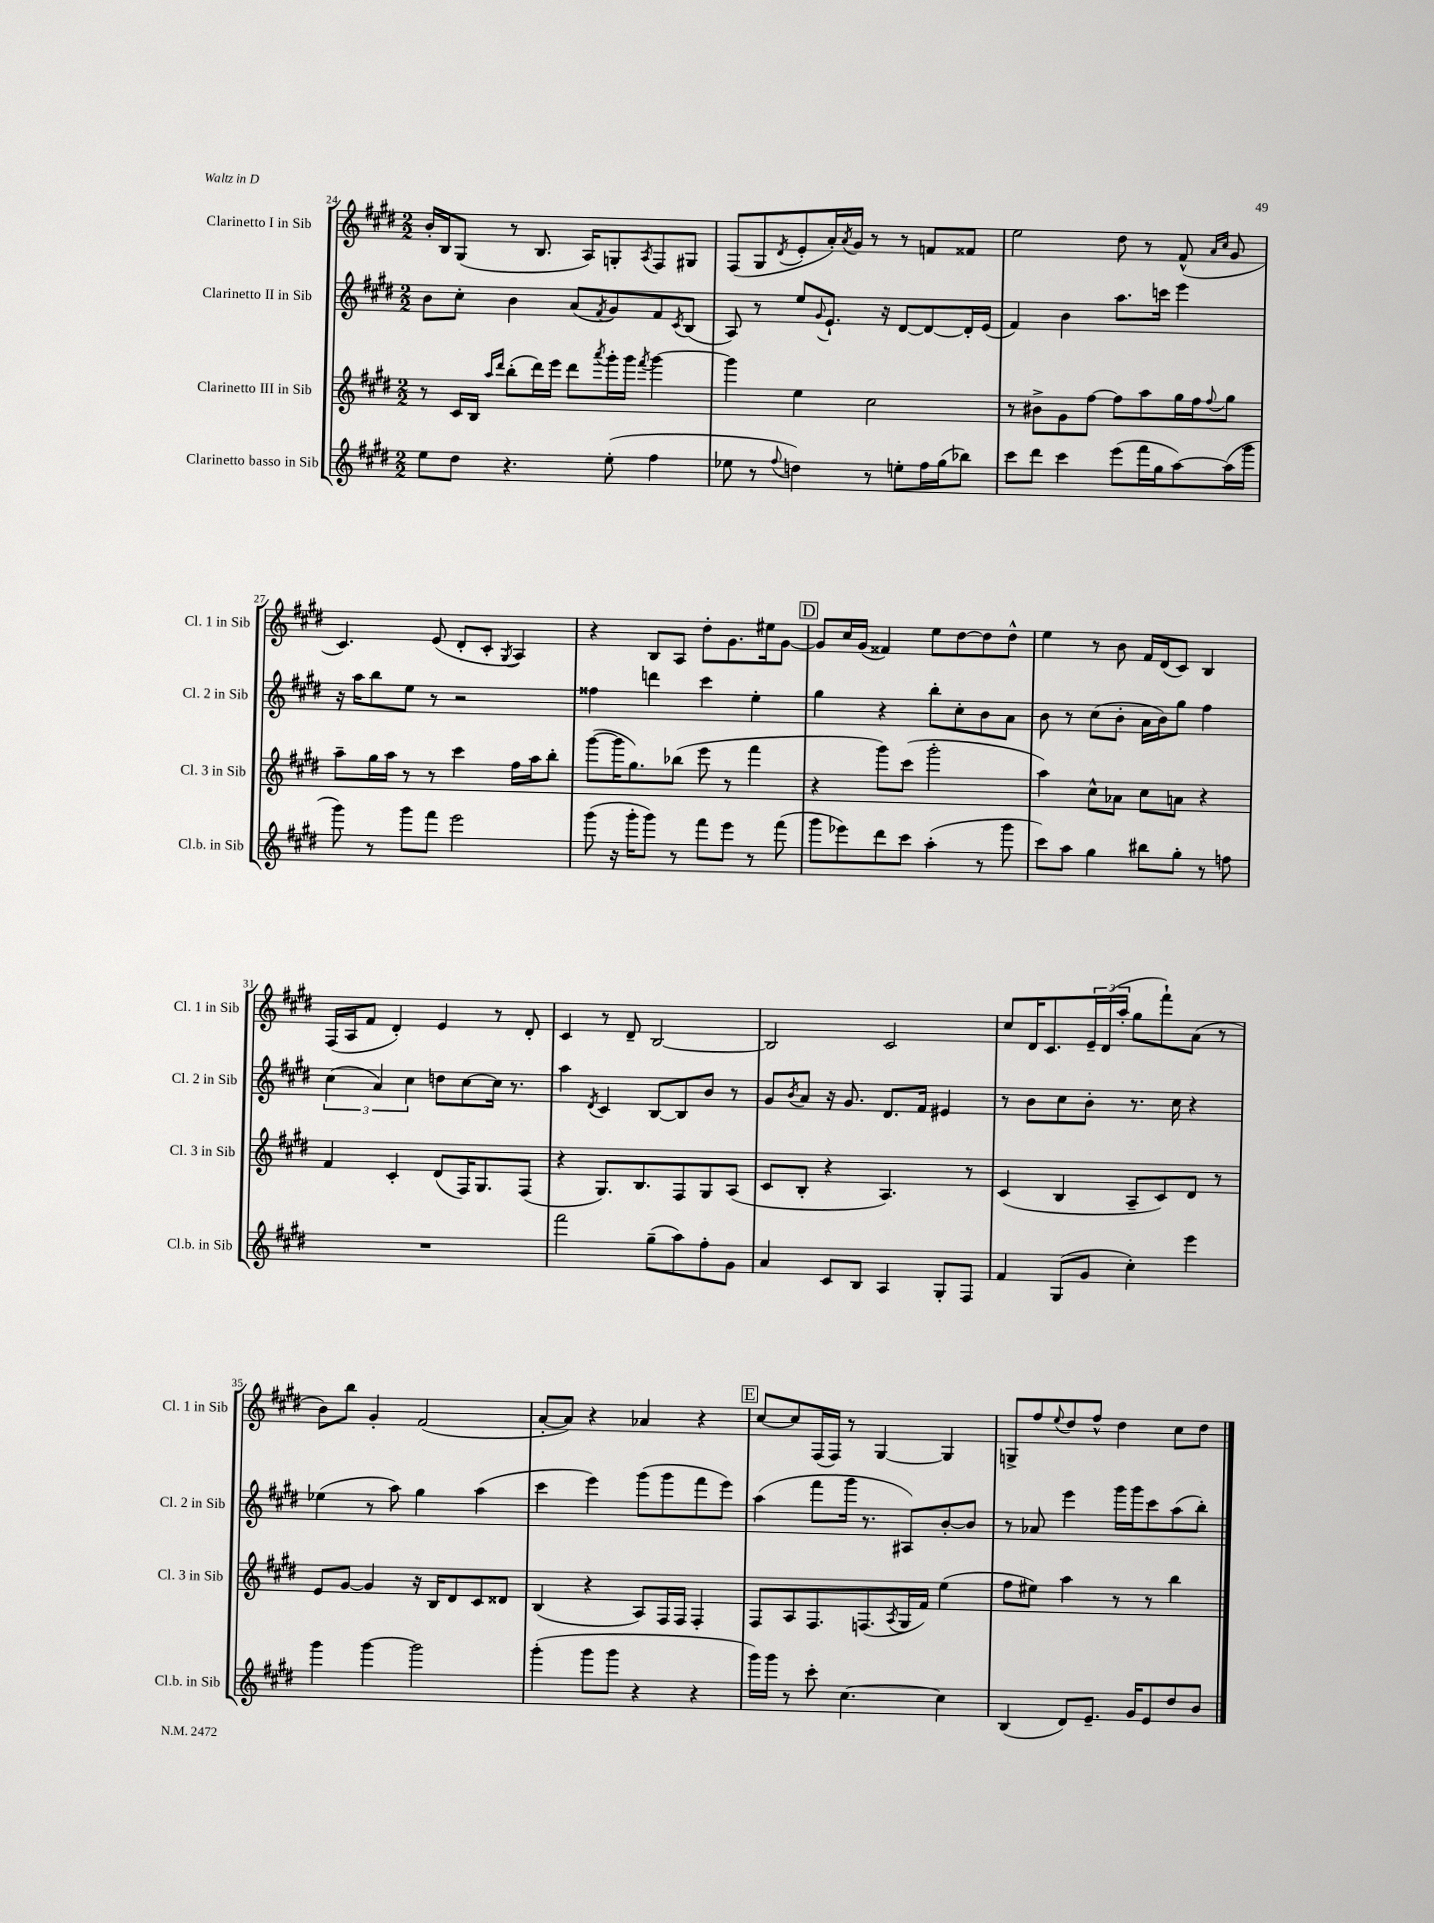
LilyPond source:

<<
\new StaffGroup <<
\new Staff = "s0" \with { instrumentName = "Clarinetto I in Sib" shortInstrumentName = "Cl. 1 in Sib" } {
    \clef treble \key e \major \numericTimeSignature \time 2/2
    b'16-. b16 gis8( r8 b8. a16) g8-. \acciaccatura { a8 } fis8 gis8 |
    fis8( gis8 \acciaccatura { dis'8 } e'8-. a'16-.) \acciaccatura { a'8 } gis'16 r8 r8 f'8 fisis'8 |
    e''2 dis''8 r8 fis'8-^( \grace { a'16 cis''16 } gis'8 |
    cis'4.) e'8( dis'8-. cis'8-. \acciaccatura { gis8 } a4) |
    r4 b8 a8 dis''8-. gis'8. eis''16 gis'8~ |
    \mark \markup { \box "D" } gis'8 cis''16 gis'16( fisis'4) e''8 dis''8~ dis''8 dis''8-^ |
    e''4 r8 b'8 fis'16 dis'16( cis'8) b4 |
    fis16( a16 fis'8 dis'4-.) e'4 r8 dis'8-. |
    cis'4 r8 dis'8-- b2~ |
    b2 cis'2 |
    cis''8 dis'16 cis'8. \tuplet 3/2 { e'16-- dis'16( a''16-. } gis''8 fis'''8-!) a'8( r8 |
    b'8) b''8 gis'4-. fis'2( |
    a'8~-. a'8) r4 aes'4 r4 |
    \mark \markup { \box "E" } cis''8~ cis''8 fis16( fis16) r8 gis4~ gis4 |
    g8-> fis''8 \appoggiatura { e''8 } dis''8 fis''8-^ dis''4 cis''8 dis''8 \bar "|." |
}
\new Staff = "s1" \with { instrumentName = "Clarinetto II in Sib" shortInstrumentName = "Cl. 2 in Sib" } {
    \clef treble \key e \major \numericTimeSignature \time 2/2
    b'8 cis''8-. b'4 a'8( \acciaccatura { fis'8 } gis'8) fis'8 \acciaccatura { cis'8 } b8( |
    a8) r8 e''8 \appoggiatura { gis'8 } e'8.-! r16 dis'8~ dis'8~ dis'16-. e'16( |
    fis'4) b'4 a''8. c'''16 e'''4 |
    r16 a''16 b''8 e''8 r8 r2 |
    fisis''4 d'''4 cis'''4 e''4-. |
    \mark \markup { \box "D" } gis''4 r4 b''8-. cis''8-. b'8 a'8 |
    b'8 r8 cis''8( b'8-. a'16 b'16) gis''8 fis''4 |
    \tuplet 3/2 { cis''4( a'4) cis''4 } d''8 cis''8~ cis''16 r8. |
    a''4 \acciaccatura { dis'8 } cis'4 b8~ b8 b'8 r8 |
    gis'8 \acciaccatura { b'8 } a'8 r16 gis'8. dis'8. fis'16 eis'4 |
    r8 b'8 cis''8 b'8-. r8. cis''16 r4 |
    ees''4( r8 a''8) gis''4 a''4( |
    cis'''4 e'''4) gis'''8( gis'''8 fis'''8 e'''8) |
    \mark \markup { \box "E" } a''4( fis'''8 gis'''16 r8. ais8) b'8~-. b'8 |
    r8 aes'8 e'''4 gis'''16 gis'''16 cis'''8 a''8( b''8-.) \bar "|." |
}
\new Staff = "s2" \with { instrumentName = "Clarinetto III in Sib" shortInstrumentName = "Cl. 3 in Sib" } {
    \clef treble \key e \major \numericTimeSignature \time 2/2
    r8 cis'16 b16 \grace { a''16 dis'''16 } b''8-.( dis'''16) e'''16 dis'''8 \acciaccatura { a'''8 } gis'''16-. gis'''16 \acciaccatura { fis'''8 } gis'''4~ |
    gis'''4 e''4 cis''2 |
    r8 bis'8-> gis'8 fis''8~ fis''8 a''8 gis''16 fis''16 \appoggiatura { fis''8 } gis''8 |
    a''8-- gis''16 a''16 r8 r8 cis'''4 fis''16 a''16 b''8-. |
    gis'''8~( gis'''16 gis''8.) bes''8( e'''8 r8 fis'''4 |
    \mark \markup { \box "D" } r4 gis'''8) cis'''8( gis'''2-. |
    a''4) cis''8-^ aes'8 cis''8 a'8 r4 |
    fis'4 cis'4-. dis'8( fis16) gis8. fis8( |
    r4 gis8.) b8. fis8 gis8 a8( |
    cis'8 b8-. r4 a4.) r8 |
    cis'4( b4 a8-- cis'8) dis'8 r8 |
    e'8 gis'8~ gis'4 r16 b16 dis'8 cis'8 disis'8 |
    b4( r4 a8) fis16 fis16 fis4-. |
    \mark \markup { \box "E" } fis8 a8 fis8. f8.( \acciaccatura { a8 } gis16 fis'16) e''4( |
    fis''8 eis''8) a''4 r8 r8 b''4 \bar "|." |
}
\new Staff = "s3" \with { instrumentName = "Clarinetto basso in Sib" shortInstrumentName = "Cl.b. in Sib" } {
    \clef treble \key e \major \numericTimeSignature \time 2/2
    e''8 dis''8 r4. e''8-.( fis''4 |
    ees''8 r8 \appoggiatura { fis''8 } d''4) r8 e''8-. fis''16 gis''16( bes''8) |
    cis'''8 dis'''8 cis'''4 e'''8( fis'''16 gis''16 a''8~) a''16( gis'''16 |
    gis'''8) r8 gis'''8 fis'''8 e'''2 |
    gis'''8( r16 gis'''16-. gis'''8) r8 fis'''8 e'''8 r8 fis'''8( |
    \mark \markup { \box "D" } gis'''8 ees'''8) dis'''8 cis'''8 a''4-.( r8 gis'''8 |
    cis'''8) a''8 gis''4 bis''8 gis''8-. r8 f''8 |
    R1 |
    fis'''2 gis''8--( a''8) fis''8-. gis'8 |
    a'4 cis'8 b8 a4 gis8-. fis8 |
    fis'4 gis8( gis'8 cis''4-.) e'''4 |
    gis'''4 gis'''4~ gis'''2 |
    gis'''4-.( gis'''8 gis'''8 r4 r4 |
    \mark \markup { \box "E" } gis'''16) gis'''16 r8 cis'''8-. cis''4.~ cis''4 |
    b4( dis'8) e'8.-- gis'16 e'8 dis''8 b'8 \bar "|." |
}
>>
>>
\layout { \context { \Score currentBarNumber = #24 } }
